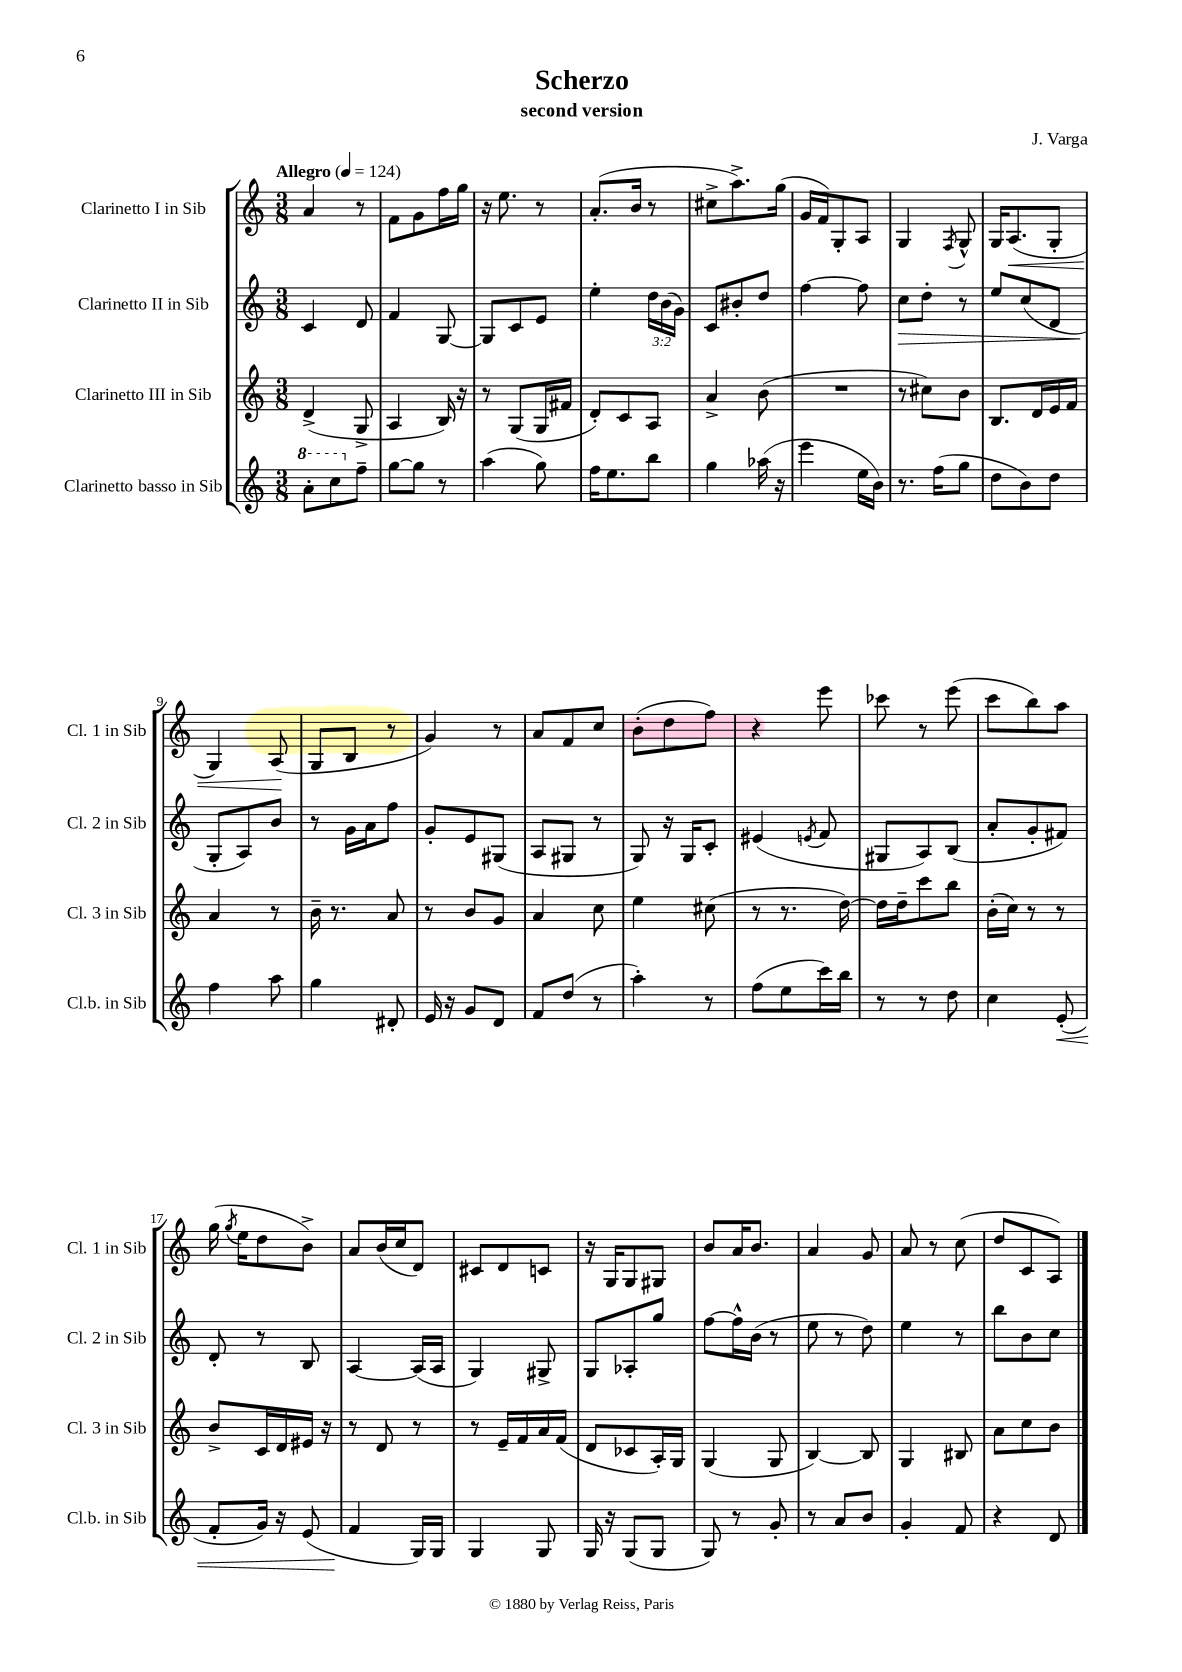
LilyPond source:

\header { title = "Scherzo" composer = "J. Varga" subtitle = "second version" }
<<
\new StaffGroup <<
\new Staff = "s0" \with { instrumentName = "Clarinetto I in Sib" shortInstrumentName = "Cl. 1 in Sib" } {
    \clef treble \key c \major \numericTimeSignature \time 3/8 \tempo "Allegro" 4 = 124
    \autoBeamOff a'4 r8 |
    f'8[ g'8 f''16 g''16] |
    r16 e''8. r8 |
    a'8.[-.( b'16] r8 |
    cis''8[-> a''8.->) g''16]( |
    g'16[ f'16) g8-. a8] |
    g4 \acciaccatura { f8 } g8-^ |
    g16[ a8.\<( g8]-. |
    g4) a8\!( |
    g8[ b8] r8 |
    g'4) r8 |
    a'8[ f'8 c''8] |
    b'8[-.( d''8 f''8]) |
    r4 e'''8 |
    ces'''8 r8 e'''8( |
    c'''8[ b''8) a''8] |
    g''16( \acciaccatura { g''8 } e''16[ d''8 b'8]->) |
    a'8[ b'16( c''16 d'8]) |
    cis'8[ d'8 c'8] |
    r16 g16[ g8 gis8] |
    b'8[ a'16 b'8.] |
    a'4 g'8 |
    a'8 r8 c''8( |
    d''8[ c'8 a8]) \bar "|." |
}
\new Staff = "s1" \with { instrumentName = "Clarinetto II in Sib" shortInstrumentName = "Cl. 2 in Sib" } {
    \clef treble \key c \major \numericTimeSignature \time 3/8 \override Staff.TupletNumber.text = #tuplet-number::calc-fraction-text
    \autoBeamOff c'4 d'8 |
    f'4 g8~ |
    g8[ c'8 e'8] |
    e''4-. \tuplet 3/2 { d''16[ b'16( g'16]) } |
    c'8[ bis'8-. d''8] |
    f''4~ f''8 |
    c''8[\> d''8]-. r8 |
    e''8[ c''8( d'8] |
    g8[-.\! a8) b'8] |
    r8 g'16[ a'16 f''8] |
    g'8[-. e'8 gis8]( |
    a8[ gis8] r8 |
    g8) r16 g16[ c'8]-. |
    eis'4( \acciaccatura { e'8 } f'8 |
    gis8[ a8) b8]( |
    a'8[-. g'8-. fis'8]) |
    d'8-. r8 b8 |
    a4~ a16[( a16] |
    g4) gis8-> |
    g8[ aes8-. g''8] |
    f''8[~ f''16-^ b'16]( r8 |
    e''8 r8 d''8) |
    e''4 r8 |
    b''8[ b'8 c''8] \bar "|." |
}
\new Staff = "s2" \with { instrumentName = "Clarinetto III in Sib" shortInstrumentName = "Cl. 3 in Sib" } {
    \clef treble \key c \major \numericTimeSignature \time 3/8
    \autoBeamOff d'4->( g8-> |
    a4 b16) r16 |
    r8 g8[( g16 fis'16] |
    d'8[-.) c'8 a8] |
    a'4-> b'8( |
    R4. |
    r8 cis''8[) b'8] |
    b8.[ d'16 e'16 f'16] |
    a'4 r8 |
    b'16-- r8. a'8 |
    r8 b'8[ g'8] |
    a'4 c''8 |
    e''4 cis''8( |
    r8 r8. d''16~) |
    d''16[ d''16-- c'''8 b''8] |
    b'16[-.( c''16]) r8 r8 |
    b'8[-> c'16 d'16 eis'16] r16 |
    r8 d'8 r8 |
    r8 e'16[-- f'16 a'16 f'16]( |
    d'8[ ces'8 a16-.) g16] |
    g4( g8 |
    b4~) b8 |
    g4 bis8 |
    a'8[ c''8 b'8] \bar "|." |
}
\new Staff = "s3" \with { instrumentName = "Clarinetto basso in Sib" shortInstrumentName = "Cl.b. in Sib" } {
    \clef treble \key c \major \numericTimeSignature \time 3/8
    \autoBeamOff \ottava #1 a''8[-. c'''8 \ottava #0 f''8]-- |
    g''8[~ g''8] r8 |
    a''4( g''8) |
    f''16[ e''8. b''8] |
    g''4 aes''16( r16 |
    e'''4 e''16[ b'16]) |
    r8. f''16[( g''8] |
    d''8[ b'8) d''8] |
    f''4 a''8 |
    g''4 dis'8-. |
    e'16 r16 g'8[ d'8] |
    f'8[ d''8]( r8 |
    a''4-.) r8 |
    f''8[( e''8 c'''16) b''16] |
    r8 r8 d''8 |
    c''4 e'8-.\<( |
    f'8[-. g'16]) r16 e'8( |
    f'4\! g16[) g16] |
    g4 g8 |
    g16 r16 g8[( g8] |
    g8) r8 g'8-. |
    r8 a'8[ b'8] |
    g'4-. f'8 |
    r4 d'8 \bar "|." |
}
>>
>>
